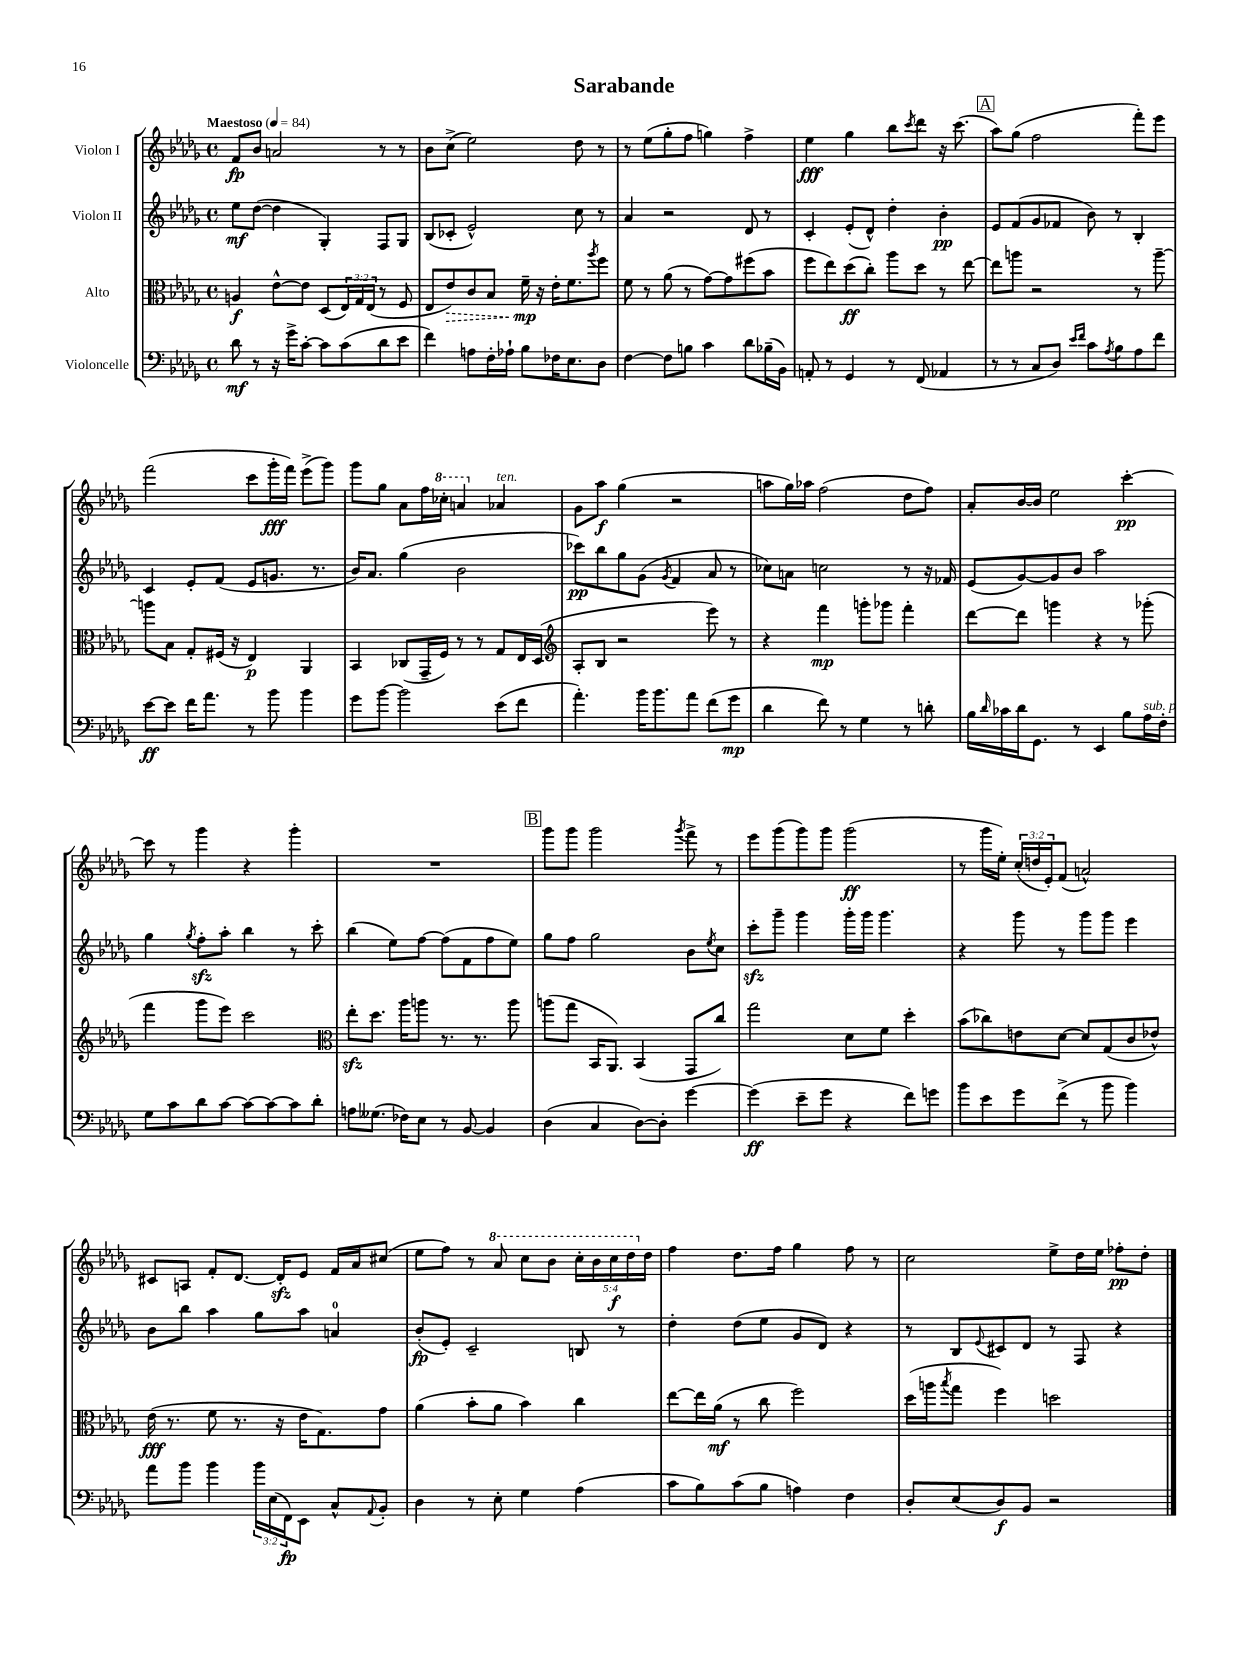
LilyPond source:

\header { title = "Sarabande" }
<<
\new StaffGroup <<
\new Staff = "s0" \with { instrumentName = "Violon I" } {
    \clef treble \key des \major \defaultTimeSignature \time 4/4 \override Staff.TupletNumber.text = #tuplet-number::calc-fraction-text \tempo "Maestoso" 4 = 84
    f'8\fp bes'8 a'2 r8 r8 |
    bes'8 c''8->( ees''2) des''8 r8 |
    r8 ees''8( ges''8-. f''8 g''4) f''4-> |
    ees''4\fff ges''4 bes''8 \acciaccatura { c'''8 } des'''8 r16 c'''8.( |
    \mark \markup { \box "A" } aes''8) ges''8( f''2 f'''8-.) ees'''8 |
    f'''2( c'''8 ges'''16-.\fff f'''16) ees'''8->( ges'''8) |
    ges'''8 ges''8 aes'8 f''16 \ottava #1 ces'''16-. a''4 \ottava #0 aes'!4^\markup { \italic "ten." } |
    ges'8 aes''8\f ges''4( r2 |
    a''8 ges''16) aes''16 f''2( des''8 f''8) |
    aes'8-. bes'16~ bes'16 ees''2 c'''4~-.\pp |
    c'''8 r8 ges'''4 r4 ges'''4-. |
    R1 |
    \mark \markup { \box "B" } ges'''8 ges'''8 ges'''2 \acciaccatura { ges'''8 } f'''8-> r8 |
    ees'''8 ges'''8( ges'''8) ges'''8 ges'''2\ff( |
    r8 ges'''16 ees''16-.) \tuplet 3/2 { c''16-.( d''16 ees'16-.) } f'8( a'2-^) |
    cis'8 a8 f'8-. des'8.~ des'16-.\sfz ees'8 f'16 aes'16 cis''8( |
    ees''8 f''8) r8 \ottava #1 aes''8 c'''8 bes''8 \tuplet 5/4 { c'''16-. bes''16 c'''16\f des'''16 \ottava #0 des''16 } |
    f''4 des''8. f''16 ges''4 f''8 r8 |
    c''2 ees''8-> des''16 ees''16 fes''8-.\pp des''8-. \bar "|." |
}
\new Staff = "s1" \with { instrumentName = "Violon II" } {
    \clef treble \key des \major \defaultTimeSignature \time 4/4
    ees''8\mf des''8~( des''4 ges4-.) f8 ges8 |
    bes8( ces'8-. ees'2-^) c''8 r8 |
    aes'4 r2 des'8 r8 |
    c'4-. ees'8-.( des'8-^) des''4-. bes'4-.\pp |
    \mark \markup { \box "A" } ees'8 f'8( ges'8 fes'8 bes'8) r8 bes4-. |
    c'4 ees'8-. f'8( ees'8 g'8. r8. |
    bes'16) aes'8. ges''4( bes'2 |
    ces'''8\pp) bes''8 ges''8 ges'8( \acciaccatura { ges'8 } f'4 aes'8 r8 |
    ces''8) a'8 c''2 r8 r16 fes'16 |
    ees'8( ges'8~) ges'8 bes'8 aes''2 |
    ges''4 \acciaccatura { ges''8 } f''8-.\sfz aes''8-. bes''4 r8 c'''8-. |
    bes''4( ees''8) f''8~ f''8( f'8 f''8 ees''8) |
    \mark \markup { \box "B" } ges''8 f''8 ges''2 bes'8 \acciaccatura { ees''8 } c''8 |
    c'''8-.\sfz ges'''8-- ges'''4 ges'''16-. ges'''16 ges'''4. |
    r4 ges'''8 r8 ges'''8 ges'''8 ees'''4 |
    bes'8 bes''8 aes''4 ges''8 aes''8 a'4-0 |
    bes'8-.\fp( ees'8-.) c'2-- b8 r8 |
    des''4-. des''8( ees''8 ges'8 des'8) r4 |
    r8 bes8 \appoggiatura { ees'8 } cis'8 des'8 r8 f8 r4 \bar "|." |
}
\new Staff = "s2" \with { instrumentName = "Alto" } {
    \clef alto \key des \major \defaultTimeSignature \time 4/4 \override Staff.TupletNumber.text = #tuplet-number::calc-fraction-text
    a4\f ees'8~-^ ees'8 des8( \tuplet 3/2 { ees16) ges16 ees16( } r8 f8 |
    ees8 \once \override Hairpin.style = #'dashed-line ees'8\>) c'8 bes8 f'16--\mp\! r16 ees'16-. f'8. \acciaccatura { aes''8 } f''8 |
    f'8 r8 aes'8( r8 ges'8~) ges'8 fis''8( bes'8 |
    f''8 ees''8) des''8\ff( c''8-.) aes''8 des''8 r8 ees''8~ |
    \mark \markup { \box "A" } ees''8 a''8 r2 r8 a''8~-- |
    a''8 bes8 ges8-. fis16( r16 ees4\p) aes,4 |
    bes,4 ces8( ges,16-- f16) r8 r8 ges8 ees16 des16( |
    \clef treble aes8-. bes8 r2 ees'''8) r8 |
    r4 f'''4\mp g'''8-. ges'''8 f'''4-. |
    des'''8~ des'''8 g'''4 r4 r8 ges'''8-.( |
    f'''4 ges'''8 ees'''8) c'''2 |
    \clef alto ees''8-.\sfz des''8. aes''16 a''8 r8. r8. a''8 |
    \mark \markup { \box "B" } a''8( ges''8 bes,16 aes,8.) bes,4( ges,8 c''8) |
    ges''2 des'8 f'8 des''4-. |
    bes'8( ces''8) e'8 des'8~ des'8 ges8( c'8 ees'8-^) |
    ees'16\fff( r8. f'8 r8. r16 ees'16 ges8.) ges'8 |
    aes'4( bes'8-. aes'8 bes'4) c''4 |
    ees''8~ ees''16 aes'16\mf( r8 c''8 f''2) |
    des''16( a''16 \acciaccatura { bes''8 } ges''8 f''4) d''2 \bar "|." |
}
\new Staff = "s3" \with { instrumentName = "Violoncelle" } {
    \clef bass \key des \major \defaultTimeSignature \time 4/4 \override Staff.TupletNumber.text = #tuplet-number::calc-fraction-text
    des'8\mf r8 r16 ges'16-> c'8~-. c'8 c'8( des'8 ees'8 |
    f'4) a8 f16-. aes16-! bes8 fes16 ees8. des8 |
    f4~ f8 b8 c'4 des'8 bes16--( bes,16) |
    a,8-. r8 ges,4 r8 f,8( aes,4 |
    \mark \markup { \box "A" } r8 r8 c8 des8) \grace { ees'16 f'16 } c'8 \acciaccatura { aes8 } bes8 aes8 f'8 |
    ees'8~\ff ees'8 f'16 aes'8. r8 bes'8 bes'4 |
    ges'8 bes'8~ bes'2 ees'8( f'8 |
    aes'4.-.) bes'16 bes'8. aes'8 f'8( ges'8\mp |
    des'4 f'8) r8 ges4 r8 d'8-. |
    bes16 \grace { des'16 } ces'16 des'16 ges,8. r8 ees,4 bes8 aes16^\markup { \italic "sub. p" } f16-. |
    ges8 c'8 des'8 c'8~ c'8~ c'8~ c'8 des'8-. |
    a8 geses8.( fes16) ees8 r8 bes,8~ bes,4 |
    \mark \markup { \box "B" } des4( c4 des8~) des8-. ges'4~ |
    ges'4\ff( ees'8-- ges'8 r4 f'8) g'8 |
    bes'8 ees'8 ges'8 f'8->( r8 bes'8 bes'4) |
    aes'8 bes'8 bes'4 \tuplet 3/2 { bes'16 ees16( f,16\fp) } ees,8 c8-^ \appoggiatura { aes,8 } bes,8-. |
    des4 r8 ees8-. ges4 aes4( |
    c'8 bes8) c'8( bes8 a4) f4 |
    des8-. ees8( des8\f) bes,8 r2 \bar "|." |
}
>>
>>
\layout { \context { \Score \remove "Bar_number_engraver" } }
